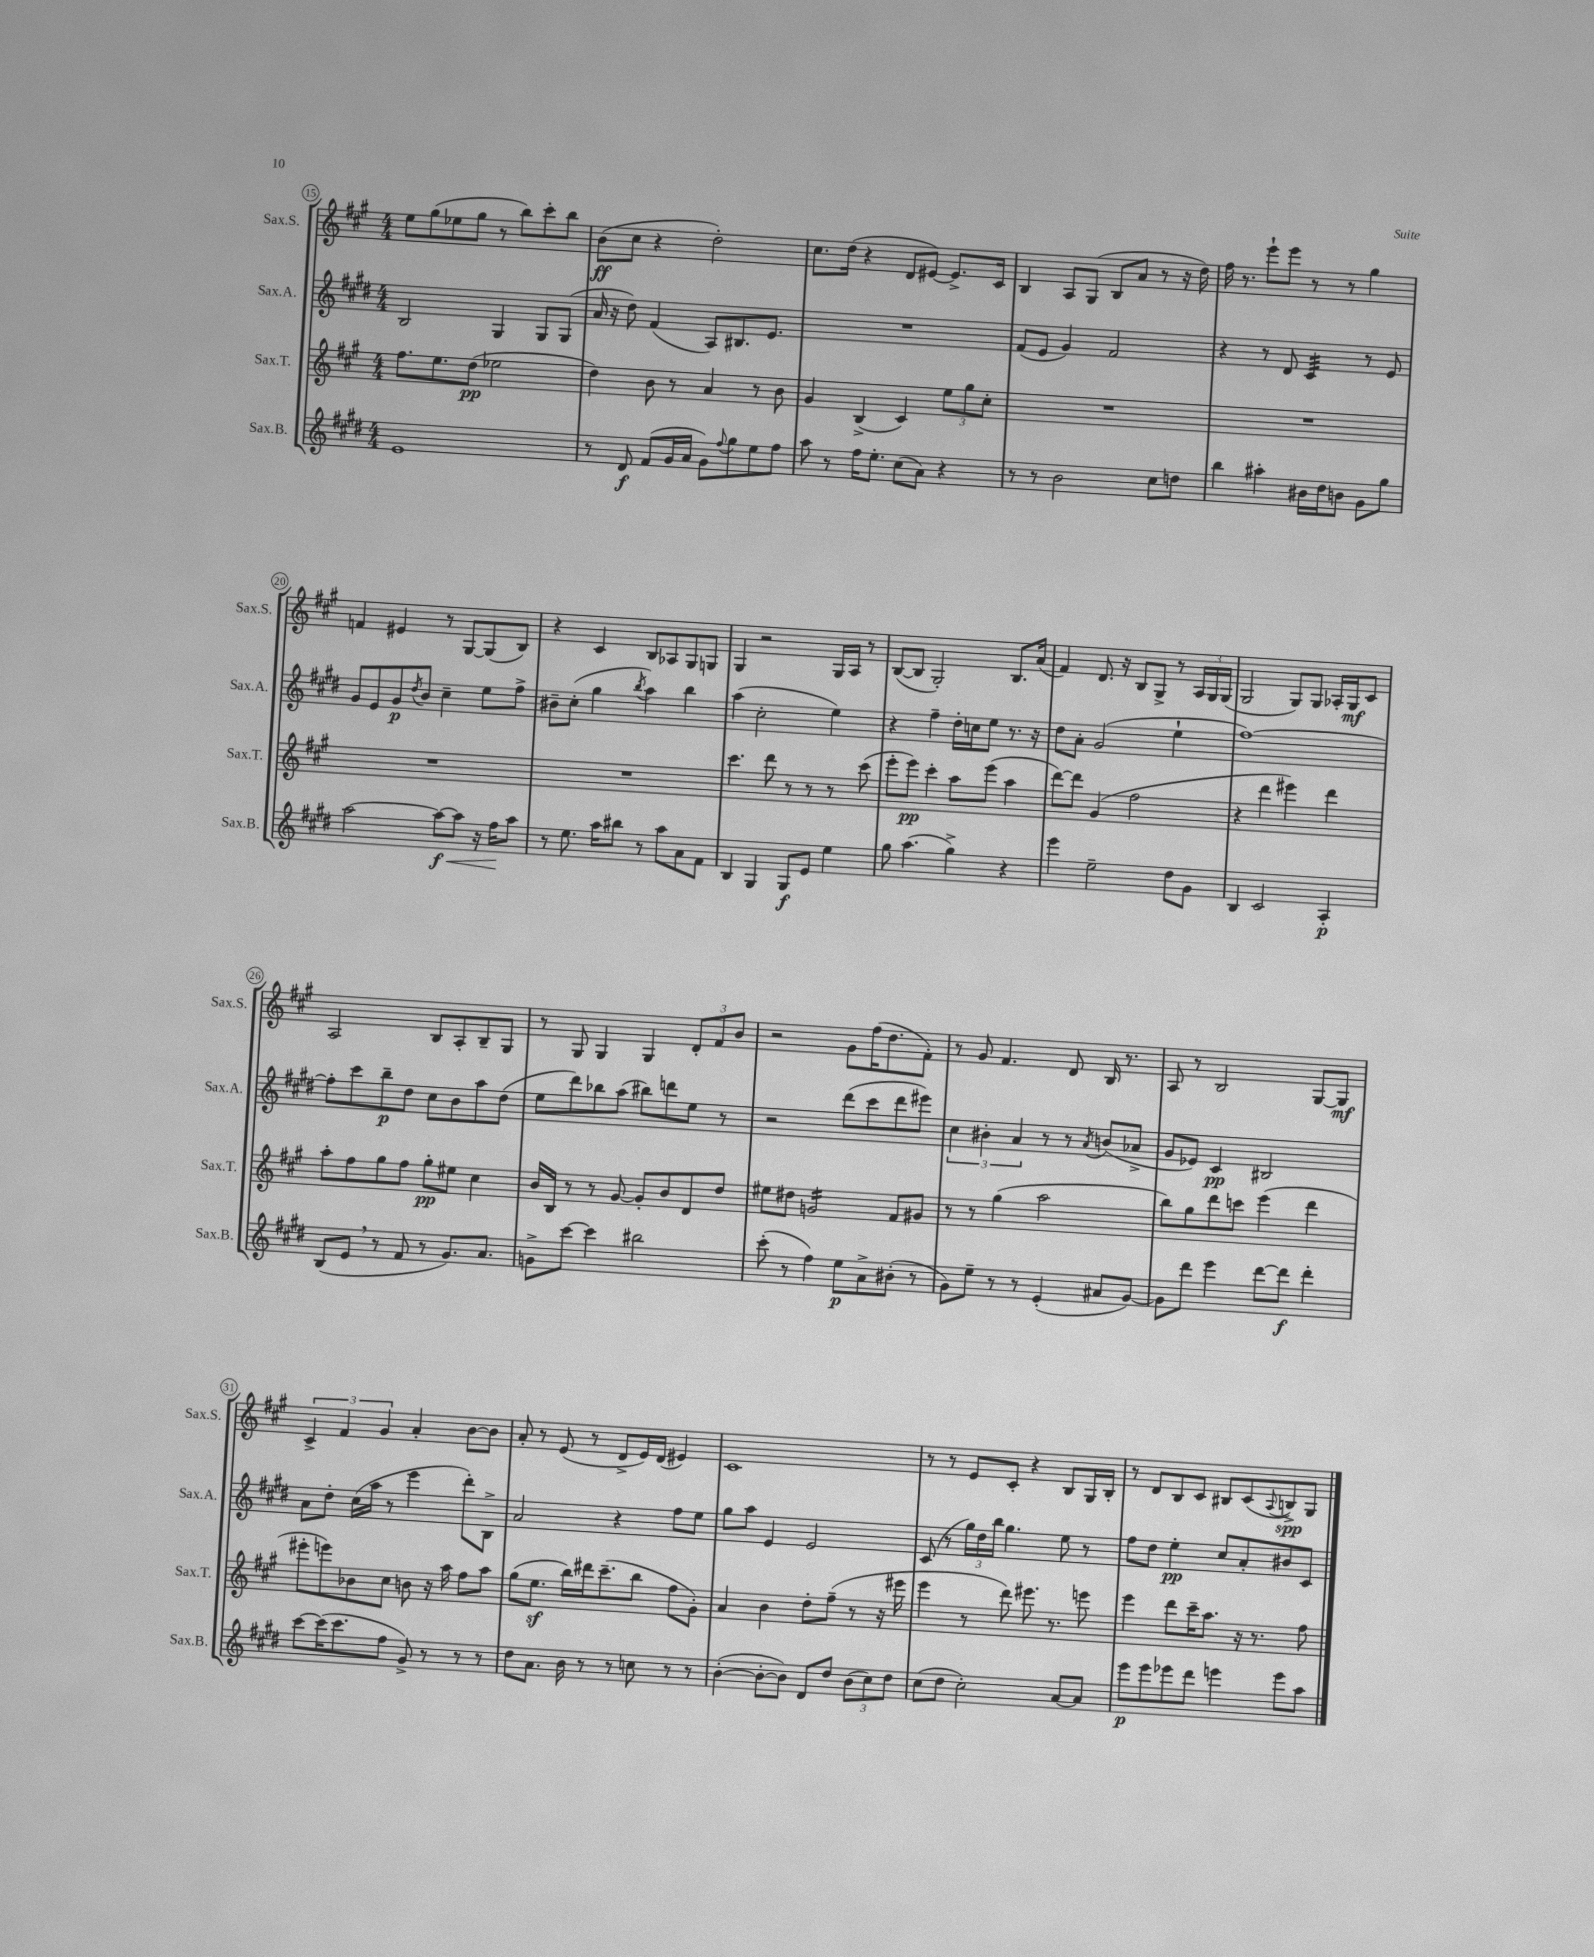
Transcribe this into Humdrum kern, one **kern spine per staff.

**kern	**dynam	**kern	**dynam	**kern	**dynam	**kern	**dynam
*part4	*part4	*part3	*part3	*part2	*part2	*part1	*part1
*staff4	*staff4	*staff3	*staff3	*staff2	*staff2	*staff1	*staff1
*I"Sax.B.	*	*I"Sax.T.	*	*I"Sax.A.	*	*I"Sax.S.	*
*I'Sax.B.	*	*I'Sax.T.	*	*I'Sax.A.	*	*I'Sax.S.	*
*clefG2	*	*clefG2	*	*clefG2	*	*clefG2	*
*k[f#c#g#d#]	*	*k[f#c#g#]	*	*k[f#c#g#d#]	*	*k[f#c#g#]	*
*M4/4	*	*M4/4	*	*M4/4	*	*M4/4	*
=15	=15	=15	=15	=15	=15	=15	=15
1e	.	8.ff#\L	.	2B/	.	8ee\L	.
.	.	.	.	.	.	(8gg#\	.
.	.	8.ee\	.	.	.	.	.
.	.	.	.	.	.	8ee-X\	.
.	.	(8dd\J	pp	.	.	8gg#\J	.
.	.	2ee-X\	.	4G#/	.	8r	.
.	.	.	.	.	.	8bb\L)	.
.	.	.	.	8G#/L	.	8ccc#'\	.
.	.	.	.	(8G#/J	.	8bb\J	.
=16	=16	=16	=16	=16	=16	=16	=16
8r	.	4dd\)	.	16a/	.	(8b\L	ff
.	.	.	.	16r	.	.	.
8d#/	f	.	.	8dd#\)	.	8cc#\J	.
(8f#/L	.	8b\	.	(4f#/	.	4r	.
16g#/L	.	8r	.	.	.	.	.
16a/JJ	.	.	.	.	.	.	.
8g#\L)	.	4a/	.	8A/L)	.	2dd'\)	.
8qqff#/	.	.	.	.	.	.	.
8gg#\	.	.	.	8.B#X/	.	.	.
8ee\	.	8r	.	.	.	.	.
.	.	.	.	8.e/J	.	.	.
8ff#\J	.	8b\	.	.	.	.	.
=17	=17	=17	=17	=17	=17	=17	=17
8aa\	.	4g#/	.	1r	.	8.cc#\L	.
8r	.	.	.	.	.	.	.
.	.	.	.	.	.	(16dd\Jk	.
16ff#\KL	.	(4B^/	.	.	.	4r	.
8.ee'\J	.	.	.	.	.	.	.
(8cc#\L	.	4c#/)	.	.	.	8d/L	.
8a\J)	.	.	.	.	.	[8e#X/J)	.
4r	.	12ee\L	.	.	.	8.e#^/L]	.
.	.	12gg#\	.	.	.	.	.
.	.	12cc#'\J	.	.	.	.	.
.	.	.	.	.	.	16c#/Jk	.
=18	=18	=18	=18	=18	=18	=18	=18
8r	.	1r	.	(8f#/L	.	4B/	.
8r	.	.	.	8e/J	.	.	.
2b\	.	.	.	4g#/)	.	8A/L	.
.	.	.	.	.	.	(8G#/J	.
.	.	.	.	2f#/	.	8B/L	.
.	.	.	.	.	.	8a/J	.
8cc#\L	.	.	.	.	.	8r	.
8ddn\J	.	.	.	.	.	16r	.
.	.	.	.	.	.	16dd\)	.
=19	=19	=19	=19	=19	=19	=19	=19
4bb\	.	1r	.	4r	.	16ff#\	.
.	.	.	.	.	.	8.r	.
4aa#X'\	.	.	.	8r	.	8eee`\L	.
.	.	.	.	8d#/	.	8eee\J	.
*	*	*	*	*tremolo	*	*	*
16b#X\LL	.	.	.	32c#/LLL	.	8r	.
.	.	.	.	32c#/	.	.	.
16dd#\J	.	.	.	32c#/	.	.	.
.	.	.	.	32c#/	.	.	.
8bn\J	.	.	.	32c#/	.	8r	.
.	.	.	.	32c#/	.	.	.
.	.	.	.	32c#/	.	.	.
.	.	.	.	32c#/JJJ	.	.	.
*	*	*	*	*Xtremolo	*	*	*
8g#\L	.	.	.	8r	.	4gg#\	.
8gg#\J	.	.	.	8e/	.	.	.
!!LO:LB:g=z
=20	=20	=20	=20	=20	=20	=20	=20
[2aa\	.	1r	.	8g#/L	.	4fn/	.
.	.	.	.	8e/	.	.	.
.	.	.	.	8g#/	p	4e#X/	.
.	.	.	.	8qdd#/	.	.	.
.	.	.	.	8b/J	.	.	.
!	!LO:HP:b	!	!	!	!	!	!
8aa\L_	< f	.	.	4cc#~\	.	8r	.
8aa\J]	.	.	.	.	.	[8G#/L	.
16r	.	.	.	8ee\L	.	(8G#/]	.
16ff#\KL	.	.	.	.	.	.	.
8aa\J	[	.	.	8ff#^\J	.	8B/J)	.
=21	=21	=21	=21	=21	=21	=21	=21
8r	.	1r	.	8b#X~\L	.	4r	.
8.ee\	.	.	.	(8cc#'\J	.	.	.
.	.	.	.	4gg#\	.	4c#/	.
16aa\KL	.	.	.	.	.	.	.
8bb#X\J	.	.	.	.	.	.	.
.	.	.	.	8qbb/	.	.	.
8r	.	.	.	4aa\)	.	8B/L	.
8aa\L	.	.	.	.	.	8A-X/	.
8a\	.	.	.	4bb\	.	8G#/	.
8f#\J	.	.	.	.	.	8Gn/J	.
=22	=22	=22	=22	=22	=22	=22	=22
4B/	.	4.ccc#\	.	(4aa\	.	4G#/	.
4G#/	.	.	.	2cc#'\	.	2r	.
.	.	8ddd\	.	.	.	.	.
8G#/L	f	8r	.	.	.	.	.
8e/J	.	8r	.	.	.	.	.
4ee\	.	8r	.	4ee\)	.	16G#/LL	.
.	.	.	.	.	.	16A/JJ	.
.	.	(8ccc#\	.	.	.	8r	.
=23	=23	=23	=23	=23	=23	=23	=23
8gg#\	.	8eee'\L	.	4r	.	([8B/L	.
(4.aa\	.	8eee\J)	pp	.	.	8B/J]	.
.	.	4ccc#'\	.	4ff#~\	.	2G#'/)	.
4gg#^\)	.	8aa\L	.	16dd#'\LL	.	.	.
.	.	.	.	16ccn\J	.	.	.
.	.	(8eee\J	.	8ee\J	.	.	.
4r	.	4aa\	.	8.r	.	8.B/L	.
.	.	.	.	16r	.	(16a/Jk	.
=24	=24	=24	=24	=24	=24	=24	=24
4eee\	.	[8ddd\L)	.	8dd#\L	.	4f#/)	.
.	.	8ddd\J]	.	8a'\J	.	.	.
2ee~\	.	(4g#/	.	(2g#/	.	8.d/	.
.	.	.	.	.	.	16r	.
.	.	2ff#\	.	.	.	8B/L	.
.	.	.	.	.	.	8G#^/J	.
8dd#\L	.	.	.	4ee`\	.	8r	.
8g#\J	.	.	.	.	.	24A/LL	.
.	.	.	.	.	.	24G#/	.
.	.	.	.	.	.	(24G#/JJ	.
=25	=25	=25	=25	=25	=25	=25	=25
4B/	.	4r	.	[1ff#)	.	2G#/	.
2c#/	.	4ddd\	.	.	.	.	.
.	.	4eee#X\)	.	.	.	8G#/L)	.
.	.	.	.	.	.	8G#/J	.
4A'/	p	4ddd\	.	.	.	16A-X'/LL	.
.	.	.	.	.	.	16G#/J	mf
.	.	.	.	.	.	8c#/J	.
!!LO:LB:g=z
=26	=26	=26	=26	=26	=26	=26	=26
(8B/L	.	8aa'\L	.	8ff#'\L]	.	2A/	.
8e,/J	.	8ff#\	.	8ccc#\	.	.	.
8r	.	8gg#\	.	8bb~\	p	.	.
8f#/	.	8ff#\J	.	8dd#\J	.	.	.
8r	.	8gg#'\L	pp	8cc#\L	.	8B/L	.
8.g#/L)	.	8ee#X\J	.	8b\	.	8A'/	.
.	.	4cc#\	.	8aa\	.	8B~/	.
8.a/J	.	.	.	.	.	.	.
.	.	.	.	(8dd#\J	.	8G#/J	.
=27	=27	=27	=27	=27	=27	=27	=27
8gn^\L	.	16b/LL	.	8ee\L	.	8r	.
.	.	16B/JJ	.	.	.	.	.
[8ccc#\J	.	8r	.	8ddd#\)	.	8G#/	.
4ccc#\]	.	8r	.	8bb-X\	.	4G#/	.
.	.	[8g#/	.	(8aa\J	.	.	.
2bb#X\	.	8g#'/L]	.	8bb#X\L)	.	4G#/	.
.	.	8b/	.	8dddn\	.	.	.
.	.	8d/	.	8ee\J	.	12d'/L	.
.	.	.	.	.	.	12f#/	.
.	.	8dd/J	.	8r	.	.	.
.	.	.	.	.	.	12b/J	.
=28	=28	=28	=28	=28	=28	=28	=28
(8ccc#'\	.	8ee#X\L	.	2r	.	2r	.
8r	.	8dd#X\J	.	.	.	.	.
*	*	*tremolo	*	*	*	*	*
4ff#\)	.	16gn/LL	.	.	.	.	.
.	.	16gn/	.	.	.	.	.
.	.	16gn/	.	.	.	.	.
.	.	16gn/	.	.	.	.	.
8ee\L	p	16gn/	.	(8ddd#\L	.	8g#\L	.
.	.	16gn/	.	.	.	.	.
8a^\	.	16gn/	.	8ccc#\	.	(16ff#\K	.
.	.	16gn/JJ	.	.	.	8.dd\	.
*	*	*Xtremolo	*	*	*	*	*
(8b#X'\J	.	8f#/L	.	8ddd#\	.	.	.
8r	.	8g#X/J	.	8eee#X\J)	.	8f#'\J)	.
=29	=29	=29	=29	=29	=29	=29	=29
8g#\L)	.	8r	.	6cc#\	.	8r	.
8ee~\J	.	8r	.	.	.	8g#/	.
.	.	.	.	6b#X'\	.	.	.
8r	.	(4gg#\	.	.	.	4.f#/	.
.	.	.	.	6a/	.	.	.
8r	.	.	.	.	.	.	.
(4e'/	.	2aa\	.	8r	.	.	.
.	.	.	.	8r	.	8d/	.
.	.	.	.	8qa/	.	.	.
8a#X/L	.	.	.	(8bn/L	.	16B/	.
.	.	.	.	.	.	8.r	.
[8g#/J)	.	.	.	8a-X^/J	.	.	.
=30	=30	=30	=30	=30	=30	=30	=30
8g#\L]	.	8bb\L)	.	8g#/L	.	8A/	.
8ddd#\J	.	8gg#\	.	8e-X/J)	.	8r	.
4eee\	.	8ddd\	.	4c#/	pp	2B/	.
.	.	8cccn\J	.	.	.	.	.
[8ddd#\L	.	(4eee\	.	2B#X/	.	.	.
8ddd#\J]	f	.	.	.	.	.	.
4ddd#'\	.	4ddd\	.	.	.	[8G#/L	.
.	.	.	.	.	.	8G#/J]	mf
!!LO:LB:g=z
=31	=31	=31	=31	=31	=31	=31	=31
[8ccc#\L	.	8eee#X'\L	.	8a\L	.	6c#^/	.
(16ccc#\K]	.	8eeen\)	.	8dd#'\J	.	.	.
.	.	.	.	.	.	6f#/	.
8.ccc#\	.	.	.	.	.	.	.
.	.	8b-X\	.	(16cc#\LL	.	.	.
.	.	.	.	16aa\JJ	.	.	.
.	.	.	.	.	.	6g#/	.
8ff#\J	.	8cc#\J	.	8r	.	.	.
8g#^/)	.	8bn\	.	4eee\	.	4a'/	.
8r	.	16r	.	.	.	.	.
.	.	16aa\	.	.	.	.	.
8r	.	8ff#\L	.	8ddd#'\L)	.	[8b\L	.
8r	.	8aa\J	.	8B^\J	.	8b\J]	.
=32	=32	=32	=32	=32	=32	=32	=32
8dd#\L	.	(8gg#\L	.	2a/	.	8a'/	.
8.a\J	.	8.eez\J	.	.	.	8r	.
.	.	.	.	.	.	(8e/	.
16b\	.	16bb\LL)	.	.	.	.	.
8r	.	16ddd#X\J	.	.	.	8r	.
.	.	(8.ccc#~\	.	.	.	.	.
8r	.	.	.	4r	.	8d^/L	.
8ccn\	.	8bb\J	.	.	.	16e/L)	.
.	.	.	.	.	.	(16d/JJ	.
8r	.	8ff#\L	.	8ff#\L	.	4e#X/)	.
8r	.	8g#'\J)	.	8ee\J	.	.	.
=33	=33	=33	=33	=33	=33	=33	=33
([4b'\	.	4a/	.	8gg#\L	.	1c#	.
.	.	.	.	8aa\J	.	.	.
8b'\L_	.	4b\	.	4e/	.	.	.
8b\J])	.	.	.	.	.	.	.
8d#/L	.	8dd'\L	.	2e/	.	.	.
8dd#/J	.	(8ff#~\J	.	.	.	.	.
(12b\L	.	8r	.	.	.	.	.
12cc#\)	.	.	.	.	.	.	.
.	.	16r	.	.	.	.	.
12dd#\J	.	.	.	.	.	.	.
.	.	16eee#X\	.	.	.	.	.
=34	=34	=34	=34	=34	=34	=34	=34
(8cc#\L	.	4eee\	.	(8c#/	.	8r	.
8dd#\J	.	.	.	8r	.	8r	.
2cc#'\)	.	8r	.	24gg#\LL)	.	8e/L	.
.	.	.	.	24dd#\	.	.	.
.	.	.	.	24bb\JJ	.	.	.
.	.	8ddd\)	.	4.gg#\	.	8c#'/J	.
.	.	8.eee#X\	.	.	.	4r	.
.	.	8.r	.	.	.	.	.
[8a/L	.	.	.	8ee\	.	8B/L	.
8a/J]	.	8eeen\	.	8r	.	16G#/L	.
.	.	.	.	.	.	16B'/JJ	.
=35	=35	=35	=35	=35	=35	=35	=35
8eee\L	p	4eee\	.	8ff#\L	.	8r	.
8eee\	.	.	.	8dd#\J	.	8d/L	.
8eee-X\	.	8ddd\L	.	4ee'\	pp	8B/	.
8ddd#\J	.	16ccc#~\K	.	.	.	8c#/J	.
.	.	8.aa\J	.	.	.	.	.
4eeen\	.	.	.	8cc#/L	.	8B#X/L	.
.	.	16r	.	8a'/	.	(8c#/	.
.	.	8.r	.	.	.	.	.
.	.	.	.	.	.	8qqA/	.
8eee\L	.	.	.	8b#X/	.	8Bn^/)	spp
8aa\J	.	8ff#\	.	8c#/J	.	8G#/J	.
==	==	==	==	==	==	==	==
*-	*-	*-	*-	*-	*-	*-	*-
